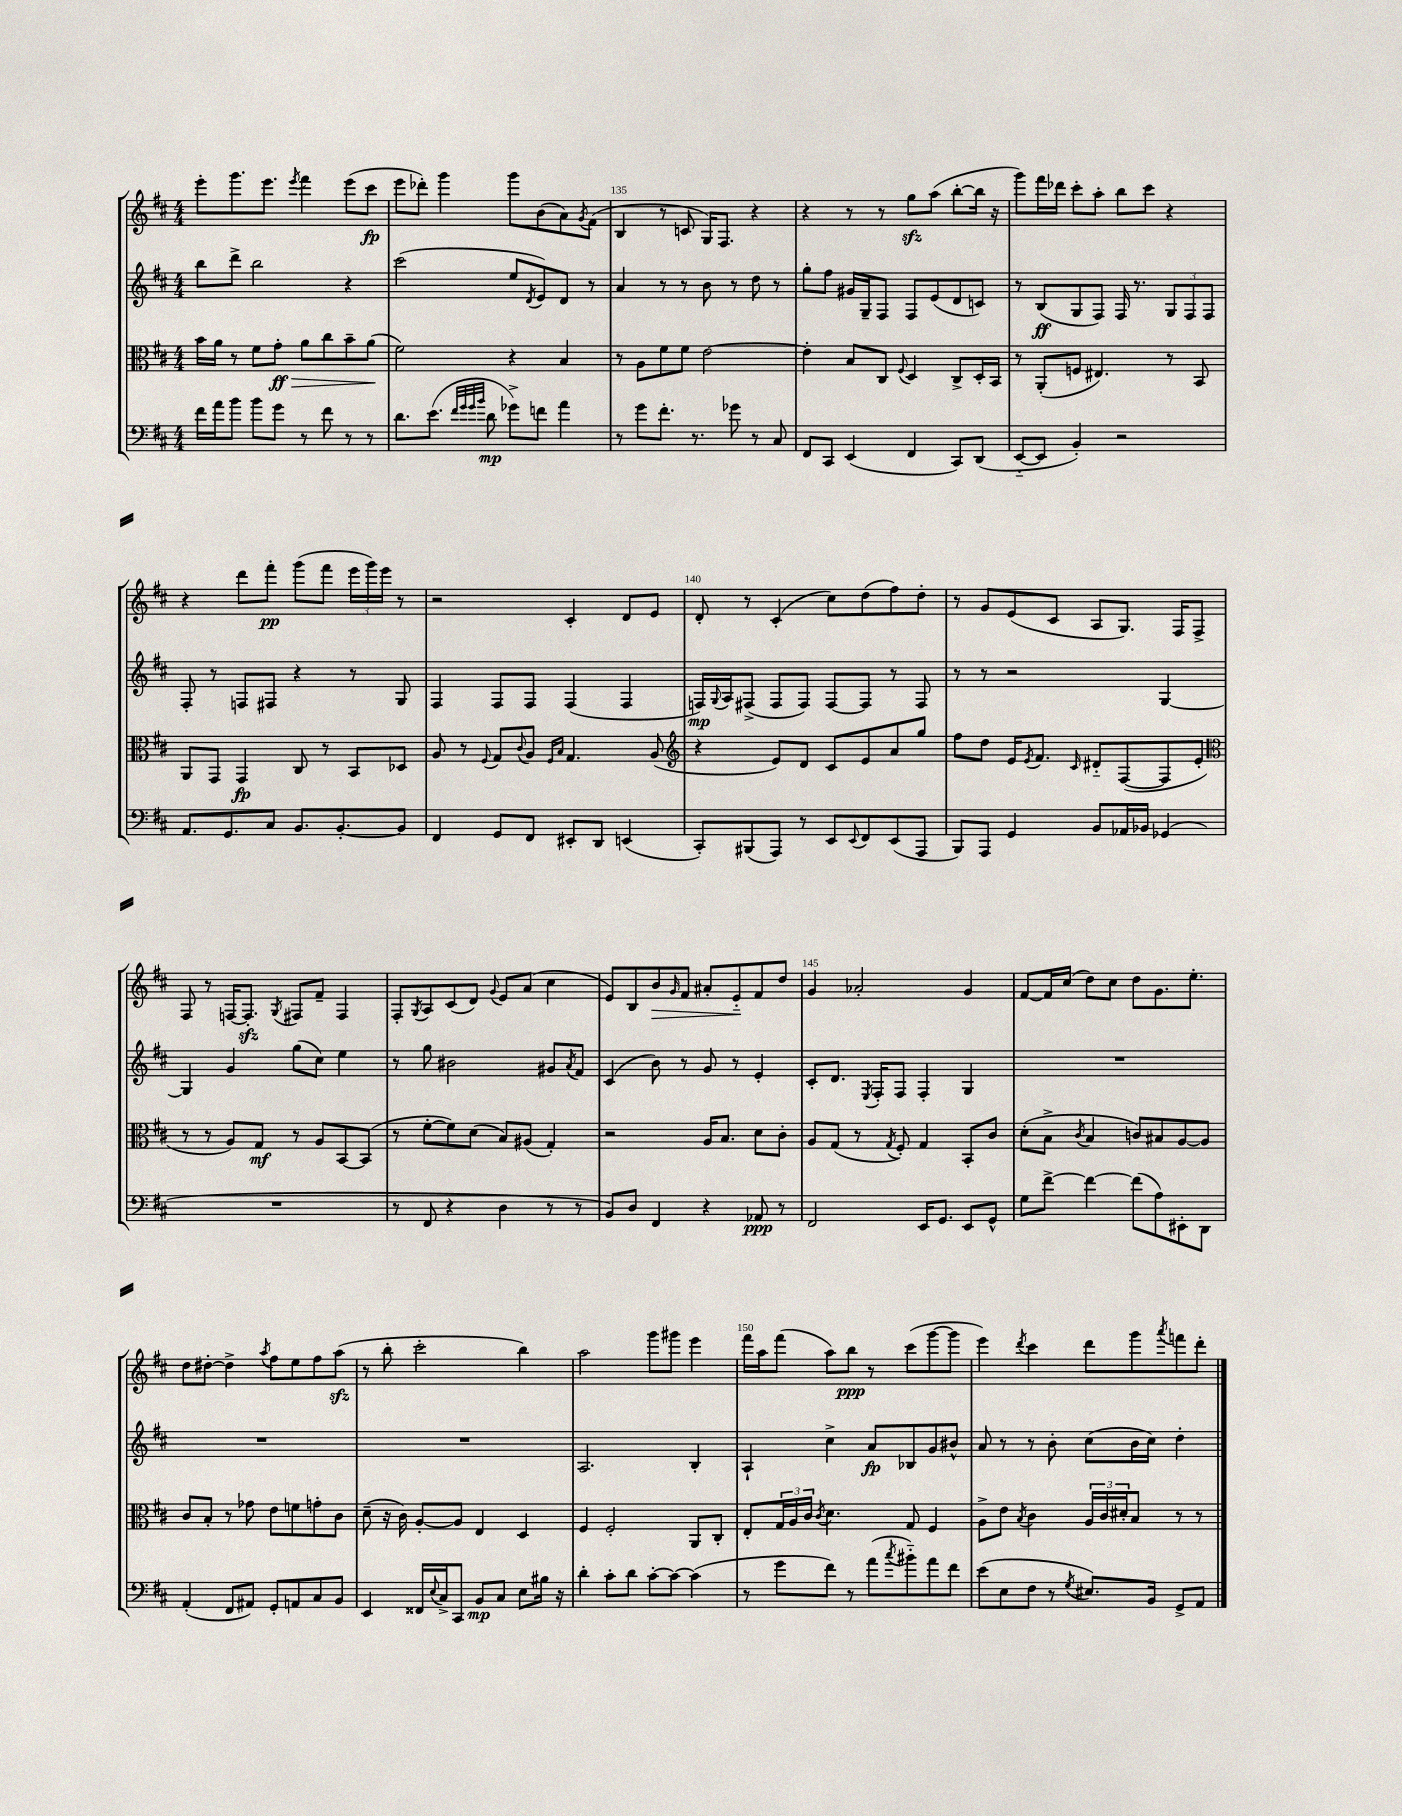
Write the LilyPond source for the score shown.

<<
\new StaffGroup <<
\new Staff = "s0" {
    \clef treble \key d \major \numericTimeSignature \time 4/4
    e'''8-. g'''8. e'''8. \acciaccatura { e'''8 } fis'''4 e'''8( cis'''8\fp |
    e'''8 des'''8-.) g'''4 g'''8 b'8( a'8) \acciaccatura { g'8 } fis'8( |
    b4 r8 c'8 g16) fis8. r4 |
    r4 r8 r8 g''8\sfz a''8( b''8~-. b''16 r16 |
    g'''8) fis'''16 des'''16 cis'''8-. a''8-. b''8 cis'''8 r4 |
    r4 d'''8 fis'''8-.\pp g'''8( fis'''8 \tuplet 3/2 { e'''16 g'''16) e'''16 } r8 |
    r2 cis'4-. d'8 e'8 |
    d'8-. r8 cis'4-.( cis''8) d''8( fis''8) d''8-. |
    r8 g'8 e'8( cis'8 a8 g8.) fis16 fis8-> |
    fis8 r8 f16~ f8.-.\sfz \acciaccatura { g8 } fis8 fis'8-- fis4 |
    fis8-. \acciaccatura { g8 } a8 cis'8( d'8) \appoggiatura { g'8 } e'8 a'8( cis''4 |
    e'8) b8 b'8\> \grace { g'16 } fis'8 ais'8-. e'8-_\! fis'8 d''8 |
    g'4 aes'2-. g'4 |
    fis'8~ fis'16 cis''16( d''8) cis''8 d''8 g'8. e''8.-. |
    d''8 dis''8~-. dis''4-> \acciaccatura { a''8 } fis''8 e''8 fis''8 a''8\sfz( |
    r8 b''8-. cis'''2-. b''4) |
    a''2 g'''8 gis'''8 e'''4 |
    fis'''16 a''16 fis'''8( a''8) b''8\ppp r8 cis'''8( g'''8~ g'''8 |
    e'''4) \acciaccatura { d'''8 } cis'''4 d'''8 g'''8 \acciaccatura { a'''8 } f'''8 d'''8-. \bar "|." |
}
\new Staff = "s1" {
    \clef treble \key d \major \numericTimeSignature \time 4/4
    b''8 d'''8-> b''2 r4 |
    cis'''2( e''8 \acciaccatura { d'8 } e'8) d'8 r8 |
    a'4 r8 r8 b'8 r8 d''8 r8 |
    g''8-. fis''8 gis'16 g16-- fis8 fis8 e'8( d'8 c'8) |
    r8 b8\ff( g8 fis8) fis16 r8. \tuplet 3/2 { g8 fis8 fis8 } |
    fis8-. r8 f8 fis8 r4 r8 g8 |
    fis4 fis8 fis8 fis4( fis4 |
    f16\mp) \appoggiatura { g8 } a16 fis8->( fis8 fis8) fis8~ fis8 r8 fis8 |
    r8 r8 r2 g4~ |
    g4 g'4 g''8( cis''8) e''4 |
    r8 g''8 bis'2 gis'8 \acciaccatura { a'8 } fis'8 |
    cis'4( b'8) r8 g'8 r8 e'4-. |
    cis'8-. d'8. \acciaccatura { e8 } fis16-. fis8 fis4-. g4 |
    R1 |
    R1 |
    R1 |
    a2. b4-. |
    a4-! cis''4-> a'8\fp bes8 g'8 bis'8-^ |
    a'8 r8 r8 b'8-. cis''8( b'16 cis''16) d''4-. \bar "|." |
}
\new Staff = "s2" {
    \clef alto \key d \major \numericTimeSignature \time 4/4
    b'16 a'16 r8 fis'8 g'8-.\ff\> a'8 cis''8 b'8-- a'8\!( |
    fis'2) r4 b4 |
    r8 a8 fis'8 fis'8 e'2~ |
    e'4-. b8 cis8 \appoggiatura { fis8 } d4 cis8-> d16-. b,16 |
    r8 a,8-.( f8 eis4.) r8 b,8 |
    a,8 g,8 g,4\fp cis8 r8 b,8 des8 |
    a8 r8 \appoggiatura { fis8 } g8 \appoggiatura { cis'8 } a8 \grace { fis16 b16 } g4. a8( |
    \clef treble r4 e'8) d'8 cis'8 e'8 a'8 g''8 |
    fis''8 d''8 e'16 \acciaccatura { e'8 } fis'8. \grace { cis'16 } dis'8-_ fis8~( fis8 e'8-. |
    \clef alto r8 r8 a8) g8\mf r8 a8 b,8~ b,8( |
    r8 fis'8~-. fis'8) d'8( b8) ais8( g4-.) |
    r2 a16 b8. d'8 cis'8-. |
    a8 g8( r8 \acciaccatura { g8 } fis8-.) g4 b,8-. cis'8 |
    d'8-.( b8-> \acciaccatura { cis'8 } b4 c'8) bis8 a8~ a8 |
    cis'8 b8-. r8 ges'8 e'8 f'8 g'8-. cis'8 |
    d'8--( r16 cis'16) a8~-. a8 e4 d4 |
    fis4 fis2-. a,8 cis8-. |
    e8-. \tuplet 3/2 { g16 a16 cis'16 } \acciaccatura { cis'8 } d'4. g8 fis4 |
    a8-> e'8 \acciaccatura { b8 } cis'4 \tuplet 3/2 { a16 cis'16 dis'16-. } b8 r8 r8 \bar "|." |
}
\new Staff = "s3" {
    \clef bass \key d \major \numericTimeSignature \time 4/4
    fis'16 a'16 b'8 b'8 g'8 r8 fis'8 r8 r8 |
    d'8. e'8.( \grace { fis'32 g'32 g'32 b'32 } d'8\mp ges'8->) f'8 a'4 |
    r8 g'8 fis'8.-. r8. ges'8 r8 cis8 |
    fis,8 cis,8 e,4( fis,4 cis,8) d,8( |
    e,8~-_ e,8 b,4-.) r2 |
    a,8. g,8. cis8 b,8. b,8.~-. b,8 |
    fis,4 g,8 fis,8 eis,8-. d,8 e,4( |
    cis,8-.) bis,,8( a,,8) r8 e,8 \appoggiatura { e,8 } fis,8 e,8( a,,8 |
    b,,8) a,,8 g,4 b,8 aes,16 bes,16 ges,4( |
    R1 |
    r8 fis,8 r4 d4 r8 r8 |
    b,8) d8 fis,4 r4 aes,8\ppp r8 |
    fis,2 e,16 g,8. e,8 g,8-^ |
    g8 fis'8~-> fis'4~ fis'8( a8) eis,8-. d,8 |
    a,4-.( fis,8 ais,8) g,8-. a,8 cis8 b,8 |
    e,4 fisis,16 \appoggiatura { e8 } cis16-> cis,8 b,8\mp cis8 e8 bis16 r16 |
    d'4-. cis'8-. d'8 cis'8~-. cis'8~ cis'4( |
    r8 g'8 fis'8) r8 a'8( \acciaccatura { cis''8 } bis'8-_) a'8 fis'8 |
    e'8( e8 fis8 r8 \acciaccatura { g8 } eis8.) b,16 g,8-> a,8 \bar "|." |
}
>>
>>
\layout { \context { \Score currentBarNumber = #133 \override BarNumber.break-visibility = ##(#f #t #t) barNumberVisibility = #(every-nth-bar-number-visible 5) } }
